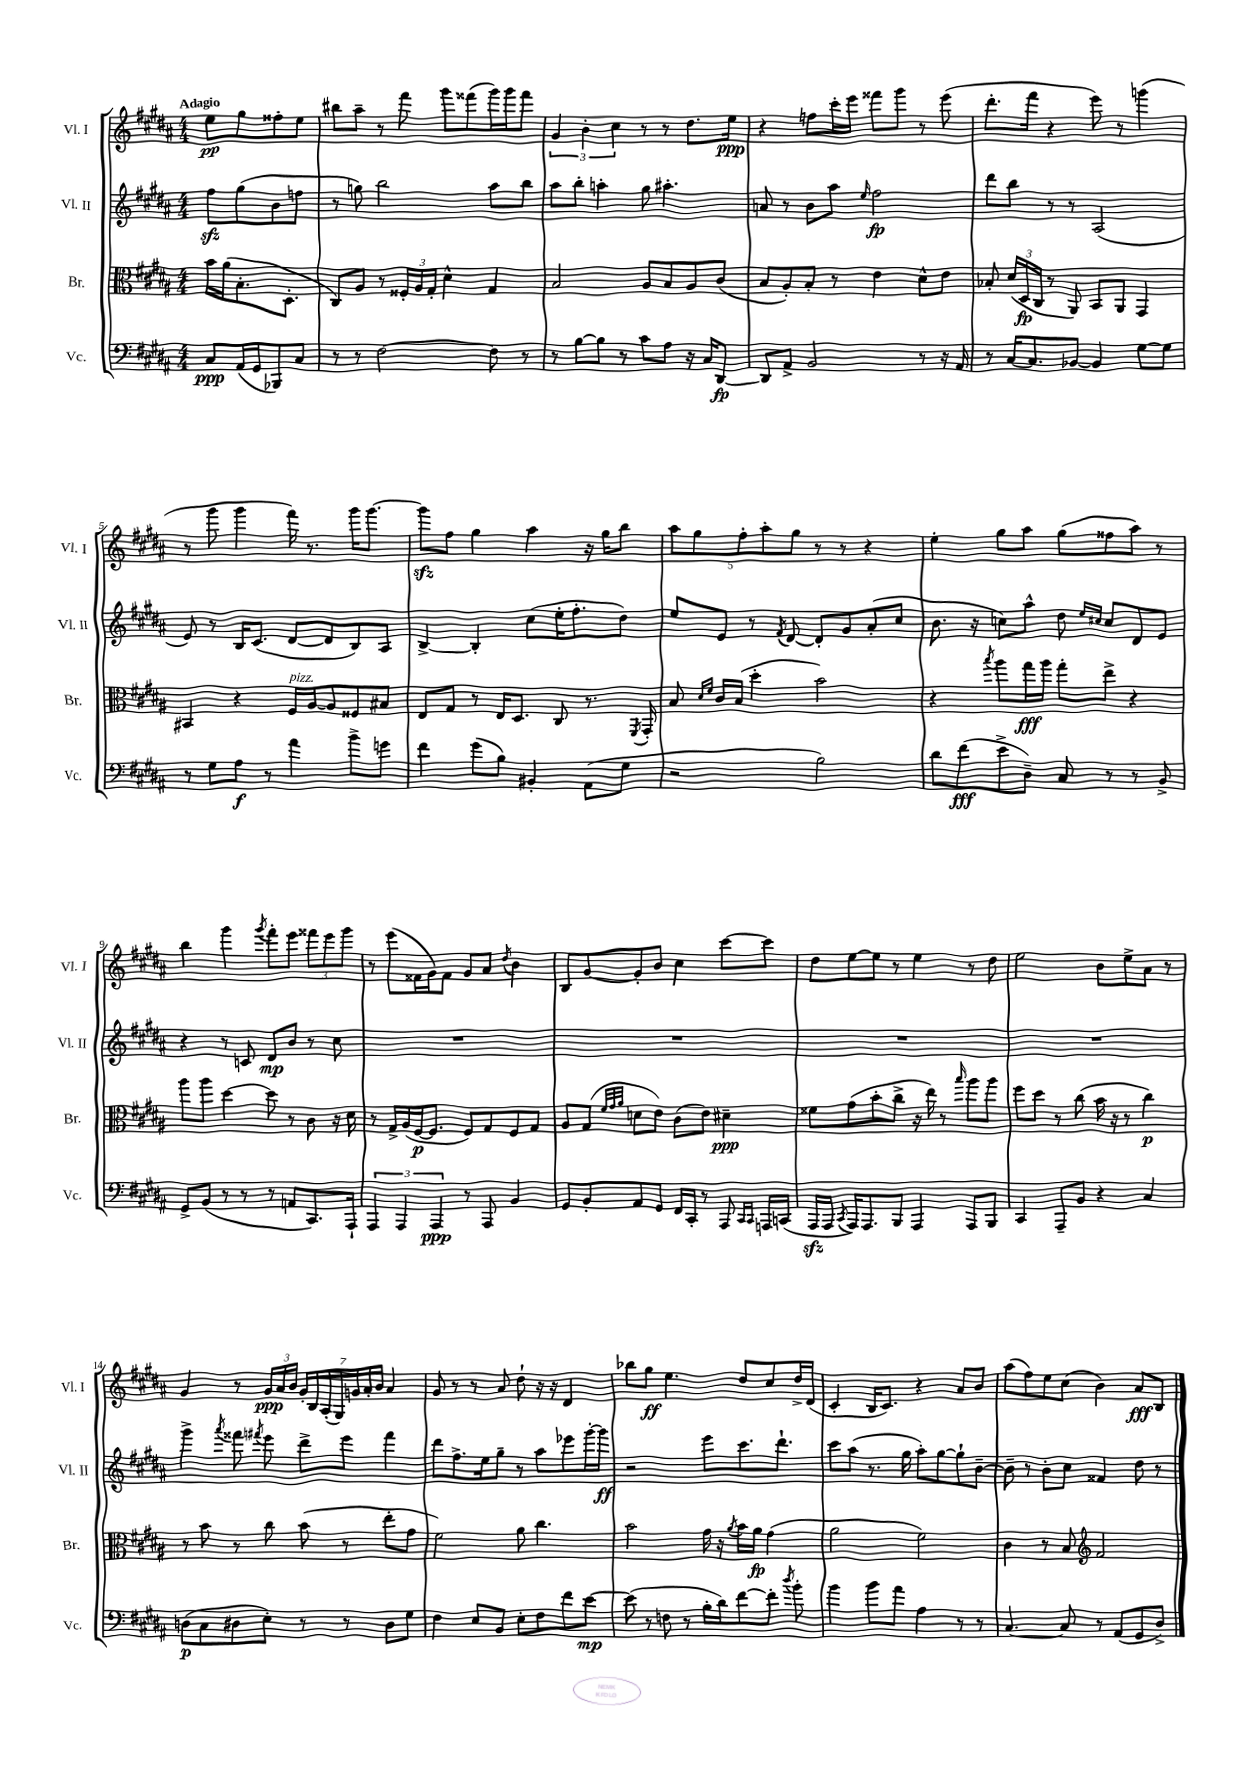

**kern	**kern	**kern	**kern
*staff4	*staff3	*staff2	*staff1
*clefF4	*clefC3	*clefG2	*clefG2
*k[f#c#g#d#a#]	*k[f#c#g#d#a#]	*k[f#c#g#d#a#]	*k[f#c#g#d#a#]
*M4/4	*M4/4	*M4/4	*M4/4
8C#	16b	8ff#	8ee
.	(16a#	.	.
(16AA#	8.B'	(8gg#	8gg#
16GG#	.	.	.
8BBB-)	.	8b	8ff##'
.	8.D#'	.	.
8C#	.	8ff	8ee
=	=	=	=
8r	8C#)	8r	8bb#
8r	8A#	8gg)	8aa#~
[2F#	8r	2bb	8r
.	24F##'	.	8fff#
.	24A#	.	.
.	24G#'	.	.
.	4d#^^	.	8ggg#
.	.	.	(8fff##
8F#]	4G#	8aa#	16ggg#)
.	.	.	16ggg#
8r	.	8bb	8fff##
=	=	=	=
8r	2B	8aa#	6g#
[8B	.	8bb'	.
.	.	.	6b'
8B]	.	4aa'	.
.	.	.	6cc#
8r	.	.	.
8c#	8A#	8gg#	8r
8A#	8B	4.aa#'	8r
16r	8A#	.	8.dd#
16C#	.	.	.
[8DD#	(8c#	.	.
.	.	.	16ee
=	=	=	=
8DD#]	8B	8a	4r
8AA#^	8A#')	8r	.
2BB	8B'	8b	8ff
.	8r	8aa#	16ccc#'
.	.	.	16eee
.	.	16qqee	.
.	4e	2ff#	8fff##
.	.	.	8ggg#
8r	8d#^^	.	8r
16r	8e	.	(8eee
16AA#	.	.	.
=	=	=	=
8r	8B-'	8ddd#	8.ddd#'
[16C#	(24d#	8bb	.
.	24D#	.	.
8.C#]	.	.	16fff#
.	24C#	.	.
.	8r	8r	4r
[8BB-	8AA#)	8r	.
4BB-]	8BB	(2A#	8eee)
.	8AA#	.	8r
[8G#	4GG#	.	(4ggg
8G#]	.	.	.
=	=	=	=
8r	4BB#	8e)	8r
8G#	.	8r	8ggg#
8A#	4r	16B	4ggg#
.	.	(8.c#	.
8r	.	.	.
4a#	16F#	[8d#	16fff#)
.	[16A#	.	8.r
.	8A#]	8d#]	.
8b^	8F##	8B)	16ggg#
.	.	.	[8.ggg#
8g	8B#	8A#	.
=	=	=	=
4f#	8E	[4B^	8ggg#]
.	8G#	.	8ff#
(8g#	8r	4B']	4gg#
8B)	16E	.	.
.	8.D#	.	.
4BB#'	.	(8cc#	4aa#
.	8C#	16ee'	.
.	.	8.ff#'	.
(8AA#	8.r	.	16r
.	.	.	16gg#
8G#	.	8dd#)	8bb
.	8qFF#	.	.
.	16GG#'	.	.
=	=	=	=
2r	8B	8ee	10aa#
.	.	.	10gg#
.	16qqd#	.	.
.	16qqf#	.	.
.	16c#	8e	.
.	(16B	.	.
.	.	.	10ff#'
.	4dd#'	8r	.
.	.	.	10aa#'
.	.	8qf#	.
.	.	[8d#	.
.	.	.	10gg#
2B)	2b)	8d#']	8r
.	.	8g#	8r
.	.	(8a#'	4r
.	.	8cc#	.
=	=	=	=
8d#	4r	8.b	4ee'
(8f#	.	.	.
.	.	16r	.
.	8qbb	.	.
8e^	8aa#	8cc)	8gg#
8D#~)	16gg#	8aa#^^	8aa#
.	16aa#	.	.
8C#	8gg#'	8dd#	(8gg#
.	.	16qqee	.
.	.	16qqcc#	.
8r	8ee^	8cc#	8ff##
8r	4r	8d#	8aa#)
8BB^	.	8e	8r
=	=	=	=
8GG#^	8aa#	4r	4bb
(8BB	8aa#	.	.
8r	[4dd#	8r	4ggg#
8r	.	8c	.
.	.	.	8qggg#
8r	8dd#]	8d#	8fff#'
8AA	8r	8b	8eee
8.CC#)	8c#	8r	12fff##
.	.	.	12eee
.	16r	8cc#	.
.	.	.	12ggg#
16AAA#`	16d#	.	.
=	=	=	=
6AAA#	8r	1r	8r
.	16G#^	.	(8eee
6AAA#	.	.	.
.	(16A#	.	.
.	[16F#	.	16f##
.	8.F#]	.	16g#)
6AAA#	.	.	.
.	.	.	8f##
8r	8F#)	.	8g#
8AAA#	8G#	.	8a#
.	.	.	8qdd#
4BB	8F#	.	4b
.	8G#	.	.
=	=	=	=
8GG#	8A#	1r	8B
8BB'	(8G#	.	[8g#
.	32qqf#	.	.
.	32qqg#	.	.
.	32qqa#	.	.
8AA#	8d	.	8g#']
8GG#	8e)	.	8b
16FF#	(8c#	.	4cc#
16CC#'	.	.	.
8r	8e)	.	.
8AAA#	4d#~	.	[8ccc#
16qqCC#	.	.	.
16qqCC#	.	.	.
16AAA	.	.	8ccc#]
(16CC	.	.	.
=	=	=	=
16AAA#	8f##	1r	8dd#
16AAA#	.	.	.
8qCC#	.	.	.
16AAA#)	(8g#	.	[8ee
8.AAA#	.	.	.
.	8b'	.	8ee]
8BBB	8cc#^	.	8r
4AAA#	16r	.	4ee
.	16ee)	.	.
.	8r	.	.
.	16qqbb	.	.
8AAA#	8aa#	.	8r
8BBB	8aa#	.	8dd#
=	=	=	=
4CC#	8ff#	1r	2ee
.	8dd#	.	.
8AAA#~	8r	.	.
8BB	(8cc#	.	.
4r	16b	.	8b
.	16r	.	.
.	8r	.	8ee^
4C#	4cc#)	.	8a#
.	.	.	8r
=	=	=	=
(8D	8r	4ggg#^	4g#
8C#	8b	.	.
.	.	8qaaa#	.
8D#	8r	8fff##	8r
.	.	8qfff#	.
8E')	8cc#	8eee	24g#
.	.	.	24a#
.	.	.	24b
8r	(8b	8ddd#^	28g#'
.	.	.	28B
.	.	.	(28A#'
.	.	.	28G#)
8r	8r	8eee	.
.	.	.	28g
.	.	.	28a#'
.	.	.	28b
8D#	8ee'	4fff#	4a#
8G#	8g#	.	.
=	=	=	=
4F#	2f#)	8ddd#	8g#
.	.	8.ff#^	8r
8E	.	.	8r
.	.	16ee	.
8BB	.	8gg#~	8a#
8E'	8a#	8r	8dd#`
8F#	4.cc#	8aa#	16r
.	.	.	16r
8f#	.	8eee-	4d#
[8e	.	[16ggg#'	.
.	.	16ggg#]	.
=	=	=	=
(8e]	2b	2r	8bb-
8r	.	.	8gg#
8F	.	.	4.ee
8r	.	.	.
16B'	16g#	8eee	.
16d#)	16r	.	.
.	8qa#	.	.
[8f#	16b	8.ccc#	8dd#
.	16a#	.	.
8f#']	(4g#	.	8cc#
.	.	8.ddd#`	.
8qdd#	.	.	.
8b'	.	.	16dd#^
.	.	.	(16d#
=	=	=	=
4b	2a#	8ccc#	4c#'
.	.	(8aa#	.
8b	.	8.r	16B
.	.	.	8.c#)
8a#	.	.	.
.	.	16gg#	.
4A#	2f#)	8aa#')	4r
.	.	[8gg#	.
8r	.	8gg#`]	8a#
8r	.	[8b~	8b
=	=	=	=
[4.C#	4c#	8b~]	(8aa#
.	.	8r	8ff#)
.	8r	8b'	8ee
8C#]	8B	8cc#	(8cc#
*	*clefG2	*	*
8r	2f#	4f##	4b)
(8AA#	.	.	.
8GG#	.	8dd#	8a#
8D#^)	.	8r	8B
==	==	==	==
*-	*-	*-	*-
